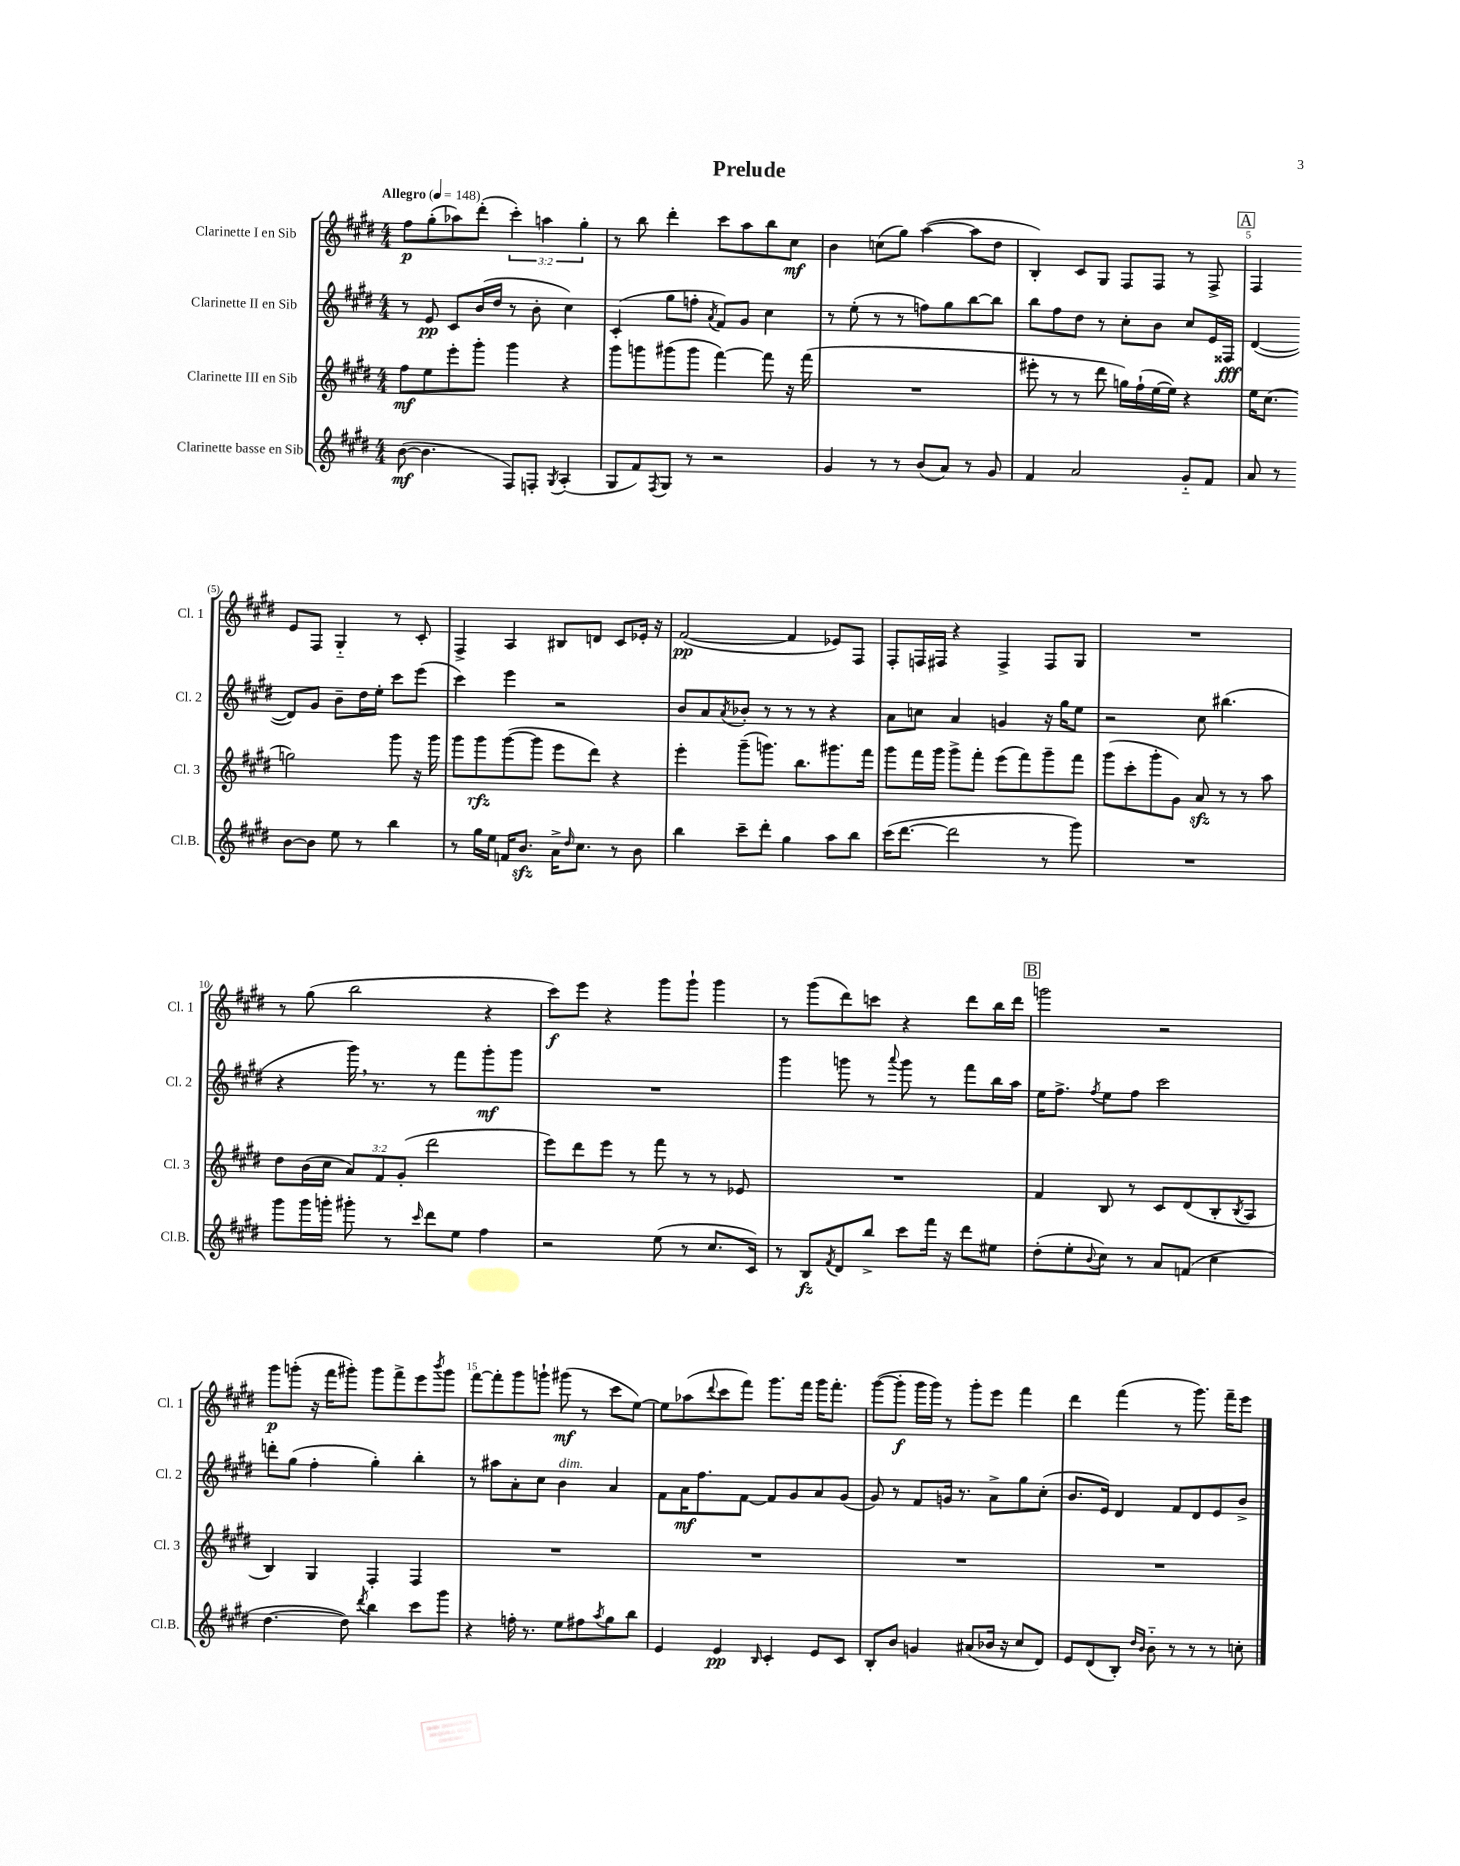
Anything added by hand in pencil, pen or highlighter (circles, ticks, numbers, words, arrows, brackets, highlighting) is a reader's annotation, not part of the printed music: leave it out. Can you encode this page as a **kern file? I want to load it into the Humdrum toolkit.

**kern	**dynam	**kern	**dynam	**kern	**dynam	**kern	**dynam
*part4	*part4	*part3	*part3	*part2	*part2	*part1	*part1
*staff4	*staff4	*staff3	*staff3	*staff2	*staff2	*staff1	*staff1
*I"Clarinette basse en Sib	*	*I"Clarinette III en Sib	*	*I"Clarinette II en Sib	*	*I"Clarinette I en Sib	*
*I'Cl.B.	*	*I'Cl. 3	*	*I'Cl. 2	*	*I'Cl. 1	*
*clefG2	*	*clefG2	*	*clefG2	*	*clefG2	*
*k[f#c#g#d#]	*	*k[f#c#g#d#]	*	*k[f#c#g#d#]	*	*k[f#c#g#d#]	*
*M4/4	*	*M4/4	*	*M4/4	*	*M4/4	*
*MM148	*	*MM148	*	*MM148	*	*MM148	*
=1	=1	=1	=1	=1	=1	=1	=1
!	!	!	!	!	!	!LO:TX:a:B:t=Allegro	!
([8b\	mf	8ff#\L	mf	8r	.	8ff#\L	p
4.b\]	.	8ee\	.	8e/	pp	(8gg#'\	.
.	.	8eee'\	.	8c#/L	.	8aa-X\)	.
.	.	8ggg#'\J	.	(16b/L	.	(8ddd#'\J	.
.	.	.	.	16dd#/JJ	.	.	.
8F#/L)	.	4ggg#\	.	8r	.	6ccc#'\)	.
8Fn'/J	.	.	.	8b'\	.	.	.
.	.	.	.	.	.	6aan\	.
8qG#/	.	.	.	.	.	.	.
(4A'/	.	4r	.	4cc#\)	.	.	.
.	.	.	.	.	.	6gg#'\	.
=2	=2	=2	=2	=2	=2	=2	=2
8G#/L	.	8ggg#\L	.	(4c#'/	.	8r	.
8f#/)	.	8gggn\	.	.	.	8bb\	.
8qF#/	.	.	.	.	.	.	.
8G#/J	.	(8ggg#X\	.	8gg#\L	.	4ddd#'\	.
8r	.	8ggg#\J	.	8ffn'\J	.	.	.
.	.	.	.	8qa/	.	.	.
2r	.	[4fff#\)	.	8f#/L)	.	8ccc#\L	.
.	.	.	.	8g#/J	.	8aa\	.
.	.	8fff#\]	.	4cc#\	.	8bb\	.
.	.	16r	.	.	.	8cc#\J	mf
.	.	(16fff#\	.	.	.	.	.
=3	=3	=3	=3	=3	=3	=3	=3
4g#/	.	1r	.	8r	.	4b\	.
.	.	.	.	(8ee'\	.	.	.
8r	.	.	.	8r	.	(8ccn\L	.
8r	.	.	.	8r	.	8gg#\J)	.
(8b/L	.	.	.	8ffn\L)	.	([4aa\	.
8a/J)	.	.	.	8gg#\	.	.	.
8r	.	.	.	[8bb\	.	8aa\L]	.
8g#/	.	.	.	8bb\J]	.	8dd#\J	.
=4	=4	=4	=4	=4	=4	=4	=4
4f#/	.	8eee#X'\	.	8bb\L	.	4B'/)	.
.	.	8r	.	8ff#\	.	.	.
2a/	.	8r	.	8dd#\J	.	8c#/L	.
.	.	8ddd#\	.	8r	.	8G#/J	.
.	.	16ggn\LL)	.	8cc#'\L	.	8F#/L	.
.	.	(16ff#`\	.	.	.	.	.
.	.	[16ee\	.	8b\J	.	8F#/J	.
.	.	16ee\JJ])	.	.	.	.	.
8g#/L	.	4r	.	8cc#/L	.	8r	.
8f#/J	.	.	.	16e/L	.	8F#^/	.
.	.	.	.	16F##X/JJ	fff	.	.
!!LO:REH:place=s1:t=A
=5	=5	=5	=5	=5	=5	=5	=5
8a/	.	16ee\KL	.	([4d#/	.	4F#/	.
.	.	(8.cc#\J	.	.	.	.	.
8r	.	.	.	.	.	.	.
[8b\L	.	2ggn\)	.	8d#/L])	.	8e/L	.
8b\J]	.	.	.	8g#/J	.	8F#/J	.
8ee\	.	.	.	8b~\L	.	4G#/	.
8r	.	.	.	16dd#\L	.	.	.
.	.	.	.	16ee'\JJ	.	.	.
4bb\	.	8ggg#\	.	8ccc#\L	.	8r	.
.	.	16r	.	(8eee\J	.	8c#'/	.
.	.	16ggg#\	.	.	.	.	.
!!LO:LB:g=z
=6	=6	=6	=6	=6	=6	=6	=6
8r	.	8ggg#\L	.	4ccc#\)	.	4F#^/	.
16gg#\LL	.	8ggg#\	rfz	.	.	.	.
16ee\JJ	.	.	.	.	.	.	.
16fn/KL	.	([8ggg#\	.	4eee\	.	4A/	.
8.bzz/J	.	.	.	.	.	.	.
.	.	8ggg#\J]	.	.	.	.	.
16a^\KL	.	8eee\L	.	2r	.	8B#X/L	.
16qqdd#/	.	.	.	.	.	.	.
8.cc#\J	.	.	.	.	.	.	.
.	.	8ddd#\J)	.	.	.	8dn/J	.
8r	.	4r	.	.	.	8c#/L	.
8b\	.	.	.	.	.	16e-X'/Jk	.
.	.	.	.	.	.	16r	.
=7	=7	=7	=7	=7	=7	=7	=7
4bb\	.	4eee'\	.	8b/L	.	([2f#/	pp
.	.	.	.	8a/	.	.	.
.	.	.	.	8qa/	.	.	.
8ccc#~\L	.	(8ggg#~\L	.	8b-X'/J	.	.	.
8ddd#'\J	.	8.gggn\J)	.	8r	.	.	.
4gg#\	.	.	.	8r	.	4f#/]	.
.	.	8.bb\L	.	.	.	.	.
.	.	.	.	8r	.	.	.
8aa\L	.	8.ggg#X\	.	4r	.	8e-X/L)	.
8bb\J	.	.	.	.	.	8F#/J	.
.	.	16fff#\Jk	.	.	.	.	.
=8	=8	=8	=8	=8	=8	=8	=8
(16ccc#\KL	.	8ggg#\L	.	8a\L	.	8F#'/L	.
[8.ddd#\J	.	.	.	.	.	.	.
.	.	16fff#\L	.	8ccn\J	.	16Fn/L	.
.	.	16ggg#\JJ	.	.	.	16F#X/JJ	.
2ddd#\]	.	8ggg#^\L	.	4a/	.	4r	.
.	.	8fff#'\J	.	.	.	.	.
.	.	(8eee\L	.	4gn/	.	4F#^/	.
.	.	8fff#\)	.	.	.	.	.
8r	.	8ggg#~\	.	16r	.	8F#/L	.
.	.	.	.	16gg#\KL	.	.	.
8ggg#\)	.	8fff#\J	.	8ee\J	.	8G#/J	.
=9	=9	=9	=9	=9	=9	=9	=9
1r	.	(8ggg#\L	.	2r	.	1r	.
.	.	8ccc#'\	.	.	.	.	.
.	.	8ggg#'\	.	.	.	.	.
.	.	8g#\J)	.	.	.	.	.
.	.	8azz/	.	8cc#\	.	.	.
.	.	8r	.	(4.bb#X\	.	.	.
.	.	8r	.	.	.	.	.
.	.	8aa\	.	.	.	.	.
!!LO:LB:g=z
=10	=10	=10	=10	=10	=10	=10	=10
8ggg#\L	.	8dd#\L	.	4r	.	8r	.
16ggg#\L	.	(16b\L	.	.	.	(8gg#\	.
16gggn'\JJ	.	16cc#\JJ	.	.	.	.	.
8ggg#X'\	.	12a/L)	.	16ggg#,\)	.	2bb\	.
.	.	.	.	8.r	.	.	.
.	.	12f#/	.	.	.	.	.
8r	.	.	.	.	.	.	.
.	.	(12g#'/J	.	.	.	.	.
16qqccc#/	.	.	.	.	.	.	.
8ddd#\L	.	2ddd#\	.	8r	.	.	.
8ee\J	.	.	.	8fff#\L	.	.	.
4ff#\	.	.	.	8ggg#'\	mf	4r	.
.	.	.	.	8ggg#\J	.	.	.
=11	=11	=11	=11	=11	=11	=11	=11
2r	.	8eee\L)	.	1r	.	8ccc#\L)	f
.	.	8ddd#\	.	.	.	8eee\J	.
.	.	8eee\J	.	.	.	4r	.
.	.	8r	.	.	.	.	.
(8ee\	.	8fff#\	.	.	.	8ggg#\L	.
8r	.	8r	.	.	.	8ggg#`\J	.
8.cc#/L	.	8r	.	.	.	4ggg#\	.
.	.	8e-X/	.	.	.	.	.
16c#/Jk)	.	.	.	.	.	.	.
=12	=12	=12	=12	=12	=12	=12	=12
8r	.	1r	.	4ggg#\	.	8r	.
8B/L	fz	.	.	.	.	(8ggg#\L	.
8qf#/	.	.	.	.	.	.	.
8d#/	.	.	.	8gggn\	.	8ddd#\)	.
8bb^/J	.	.	.	8r	.	8cccn\J	.
.	.	.	.	8qqaaa/	.	.	.
8ccc#\L	.	.	.	8ggg\	.	4r	.
16fff#\Jk	.	.	.	8r	.	.	.
16r	.	.	.	.	.	.	.
8ddd#\L	.	.	.	8fff#\L	.	8ddd#\L	.
8ee#X\J	.	.	.	16bb\L	.	16bb\L	.
.	.	.	.	16aa\JJ	.	16ddd#\JJ	.
!!LO:REH:place=s1:t=B
=13	=13	=13	=13	=13	=13	=13	=13
(8dd#'\L	.	4f#/	.	16ee\KL	.	2gggn\	.
.	.	.	.	8.ff#^\J	.	.	.
8ee'\	.	.	.	.	.	.	.
8qqb/	.	.	.	8qff#/	.	.	.
8cc#\J)	.	8B/	.	8ee\L	.	.	.
8r	.	8r	.	8ff#\J	.	.	.
8a/L	.	8c#/L	.	2ccc#\	.	2r	.
(8fn/J	.	(8d#/	.	.	.	.	.
4cc#\	.	8B'/	.	.	.	.	.
.	.	8qB/	.	.	.	.	.
.	.	8A/J	.	.	.	.	.
!!LO:LB:g=z
=14	=14	=14	=14	=14	=14	=14	=14
[4.dd#\	.	4B/)	.	8dddn'\L	.	8ggg#\L	p
.	.	.	.	(8gg#\J	.	(8gggn'\J	.
.	.	4G#/	.	4ff#'\	.	16r	.
.	.	.	.	.	.	16fff#\KL	.
8dd#\])	.	.	.	.	.	8ggg#X'\J)	.
8qddd#/	.	.	.	.	.	.	.
4bb\	.	4F#'/	.	4gg#'\)	.	8ggg#\L	.
.	.	.	.	.	.	8fff#^\	.
8ccc#\L	.	4F#/	.	4bb'\	.	8eee\	.
.	.	.	.	.	.	8qbbb/	.
8ggg#\J	.	.	.	.	.	8ggg#\J	.
=15	=15	=15	=15	=15	=15	=15	=15
4r	.	1r	.	8r	.	[8fff#\L	.
.	.	.	.	8aa#X\L	.	8fff#'\]	.
16ffn'\	.	.	.	8a'\	.	8ggg#\	.
8.r	.	.	.	.	.	.	.
.	.	.	.	8cc#\J	.	8gggn`\J	.
!	!	!	!	!LO:TX:a:i:t=dim.	!	!	!
8ee\L	.	.	.	4b\	.	(8ggg#X\	mf
8ff#X\	.	.	.	.	.	8r	.
8qaa/	.	.	.	.	.	.	.
8gg#\	.	.	.	4a/	.	8ccc#\L	.
8bb\J	.	.	.	.	.	[8ee\J)	.
=16	=16	=16	=16	=16	=16	=16	=16
4e/	.	1r	.	8f#\L	.	8ee\L]	.
.	.	.	.	16a\K	mf	(8aa-X\	.
.	.	.	.	8.ff#\	.	.	.
.	.	.	.	.	.	8qqddd#/	.
4e/	pp	.	.	.	.	8ccc#\	.
.	.	.	.	[8f#\J	.	8fff#\J)	.
16qqB/	.	.	.	.	.	.	.
4c#'/	.	.	.	8f#/L]	.	8.ggg#\L	.
.	.	.	.	8g#/	.	.	.
.	.	.	.	.	.	16fff#\Jk	.
8e/L	.	.	.	8a/	.	16ggg#\KL	.
.	.	.	.	.	.	8.fff#'\J	.
8c#/J	.	.	.	(8g#/J	.	.	.
=17	=17	=17	=17	=17	=17	=17	=17
8B'/L	.	1r	.	8g#/)	.	([8ggg#\L	.
8b/J	.	.	.	8r	.	8ggg#'\J]	f
4gn/	.	.	.	8f#/L	.	16ggg#\LL	.
.	.	.	.	.	.	16ggg#\JJ)	.
.	.	.	.	16gn/Jk	.	8r	.
.	.	.	.	8.r	.	.	.
(8a#X/L	.	.	.	.	.	8ggg#'\L	.
16b-X/Jk	.	.	.	8a^\L	.	8eee\J	.
16r	.	.	.	.	.	.	.
8cc#/L	.	.	.	8gg#\	.	4fff#\	.
8d#/J)	.	.	.	(8cc#'\J	.	.	.
=18	=18	=18	=18	=18	=18	=18	=18
8e/L	.	1r	.	8.b/L	.	4ddd#\	.
(8d#/	.	.	.	.	.	.	.
.	.	.	.	16e/Jk)	.	.	.
8B'/J)	.	.	.	4d#/	.	(4fff#\	.
16qqdd#/LL	.	.	.	.	.	.	.
16qqb/JJ	.	.	.	.	.	.	.
8b\	.	.	.	.	.	.	.
8r	.	.	.	8f#/L	.	8r	.
8r	.	.	.	8d#/	.	8.ggg#\)	.
8r	.	.	.	8e/	.	.	.
.	.	.	.	.	.	16fff#~\KL	.
8ccn'\	.	.	.	8b^/J	.	8eee\J	.
==	==	==	==	==	==	==	==
*-	*-	*-	*-	*-	*-	*-	*-
